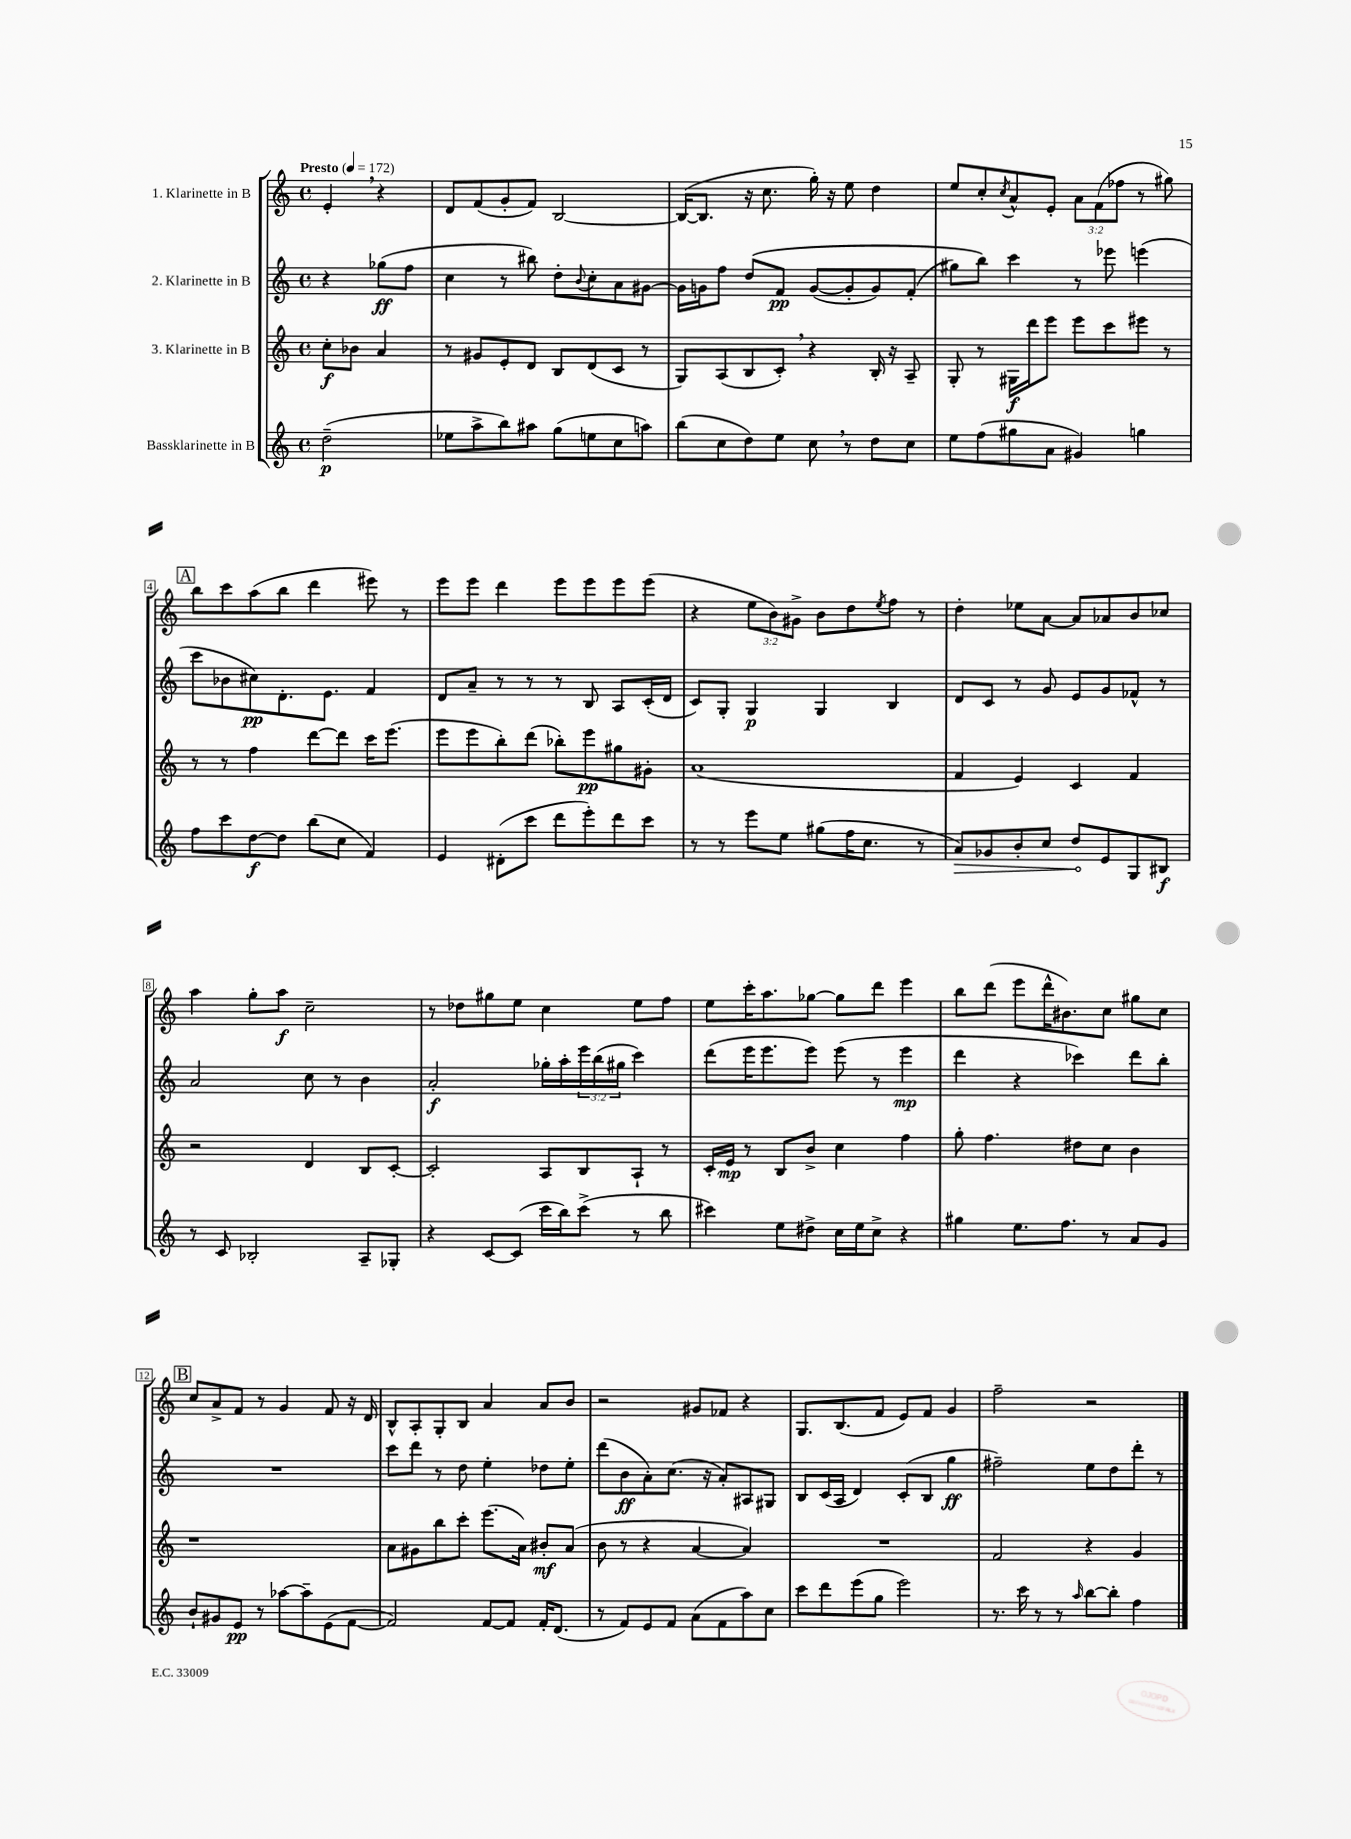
<<
\new StaffGroup <<
\new Staff = "s0" \with { instrumentName = "1. Klarinette in B" } {
    \clef treble \key c \major \defaultTimeSignature \time 4/4 \override Staff.TupletNumber.text = #tuplet-number::calc-fraction-text \partial 2 \tempo "Presto" 4 = 172
    e'4-. \breathe r4 |
    d'8 f'8( g'8-. f'8) b2~ |
    b16~( b8. r16 c''8. g''16-.) r16 e''8 d''4 |
    e''8 c''8-. \acciaccatura { c''8 } a'8-^ e'8-. \tuplet 3/2 { a'8 f'8( fes''8 } r8 gis''8) |
    \mark \markup { \box "A" } b''8 c'''8 a''8( b''8 d'''4 eis'''8) r8 |
    e'''8 e'''8 d'''4 e'''8 e'''8 e'''8 e'''8( |
    r4 \tuplet 3/2 { e''8 b'8) gis'8-> } b'8 d''8 \acciaccatura { e''8 } f''8 r8 |
    d''4-. ees''8 a'8~ a'8 aes'8 b'8 ces''8 |
    a''4 g''8-. a''8\f c''2-- |
    r8 des''8 gis''8 e''8 c''4 e''8 f''8 |
    e''8 c'''16-. a''8. ges''8~ ges''8 d'''8 e'''4 |
    b''8 d'''8( e'''8 d'''16-^ bis'8.) c''8 gis''8 c''8 |
    \mark \markup { \box "B" } c''8 a'8-> f'8 r8 g'4 f'8 r16 d'16 |
    b8-^ a8-. g8-. b8 a'4 a'8 b'8 |
    r2 gis'8 fes'8 r4 |
    g8. b8.( f'8 e'8) f'8 g'4 |
    f''2-- r2 \bar "|." |
}
\new Staff = "s1" \with { instrumentName = "2. Klarinette in B" } {
    \clef treble \key c \major \defaultTimeSignature \time 4/4 \override Staff.TupletNumber.text = #tuplet-number::calc-fraction-text \partial 2
    r4 ges''8\ff( f''8 |
    c''4 r8 bis''8) d''8-. \appoggiatura { b'8 } c''8-. a'8 gis'8~ |
    gis'16 g'16 f''8 d''8\( f'8\pp g'8~( g'8-. g'8) f'8-.( |
    gis''8) b''8\) c'''4 r8 ees'''8 e'''4( |
    \mark \markup { \box "A" } c'''8 bes'8 cis''8\pp) d'8.-. e'8. f'4 |
    d'8 a'8-- r8 r8 r8 b8 a8 c'16-.( d'16 |
    c'8) g8-. g4\p g4 b4 |
    d'8 c'8 r8 g'8 e'8 g'8 fes'8-^ r8 |
    a'2 c''8 r8 b'4 |
    a'2-.\f ges''16-. a''16-. \tuplet 3/2 { e'''16 b''16( gis''16 } c'''4) |
    d'''8( e'''16 e'''8. e'''8) e'''8( r8 e'''4\mp |
    d'''4 r4 ces'''4) d'''8 b''8-. |
    \mark \markup { \box "B" } R1 |
    c'''8 d'''8 r8 d''8 e''4-. des''8 e''8-. |
    d'''8( b'8\ff a'8-.) c''8.( r16 a'8-.) ais8 gis8 |
    b8 c'16( a16 d'4) c'8-.( b8 g''4\ff |
    fis''2--) e''8 d''8 d'''8-. r8 \bar "|." |
}
\new Staff = "s2" \with { instrumentName = "3. Klarinette in B" } {
    \clef treble \key c \major \defaultTimeSignature \time 4/4 \partial 2
    c''8-.\f bes'8 a'4 |
    r8 gis'8 e'8-. d'8 b8 d'8( c'8 r8 |
    g8) a8( b8 c'8-.) \breathe r4 b16-. r16 a8-- |
    g8-. r8 gis16\f d'''16 e'''8 e'''8 c'''8 eis'''8 r8 |
    \mark \markup { \box "A" } r8 r8 f''4 d'''8~ d'''8 c'''16 e'''8.( |
    e'''8 e'''8 b''8-.) d'''8( bes''8-.) e'''8\pp gis''8 gis'8-. |
    a'1( |
    f'4 e'4) c'4 f'4 |
    r2 d'4 b8 c'8~-. |
    c'2-. a8 b8 a8-! r8 |
    c'16-. e'16\mp r8 b8 b'8-> c''4 f''4 |
    g''8-. f''4. dis''8 c''8 b'4 |
    \mark \markup { \box "B" } r1 |
    a'8 gis'8 b''8 c'''8-. e'''8.( a'16) bis'8-.\mf a'8( |
    b'8 r8 r4 a'4~ a'4) |
    R1 |
    f'2 r4 g'4 \bar "|." |
}
\new Staff = "s3" \with { instrumentName = "Bassklarinette in B" } {
    \clef treble \key c \major \defaultTimeSignature \time 4/4 \partial 2
    d''2--\p( |
    ees''8 a''8-> b''8) ais''8 g''8( e''8 c''8 a''8) |
    b''8( c''8 d''8) e''8 c''8 \breathe r8 d''8 c''8 |
    e''8 f''8( gis''8 a'8 gis'4) g''4 |
    \mark \markup { \box "A" } f''8 c'''8 d''8~\f d''8 b''8( c''8 f'4) |
    e'4 dis'8-.( c'''8 d'''8 e'''8-.) d'''8 c'''8 |
    r8 r8 e'''8 e''8 gis''8( f''16 c''8. r8 |
    \once \override Hairpin.circled-tip = ##t a'8\>) ges'8 b'8-. c''8 d''8\! e'8 g8 bis8\f |
    r8 c'8 bes2-. a8-- ges8-. |
    r4 c'8~ c'8( c'''16 b''16) c'''8->( r8 b''8 |
    cis'''4) e''8 dis''8-> c''16 e''16 c''8-> r4 |
    gis''4 e''8. f''8. r8 a'8 g'8 |
    \mark \markup { \box "B" } b'8-! gis'8 e'8\pp r8 aes''8~ aes''8-- e'8( f'8~ |
    f'2) f'8~ f'8 f'16-. d'8.( |
    r8 f'8) e'8 f'8 a'8( f'8 a''8) c''8 |
    c'''8 d'''8 e'''8( g''8 e'''2) |
    r8. c'''16 r8 r8 \grace { a''16 } b''8~ b''8-. f''4 \bar "|." |
}
>>
>>
\layout { \context { \Score \override BarNumber.stencil = #(make-stencil-boxer 0.1 0.3 ly:text-interface::print) } }
